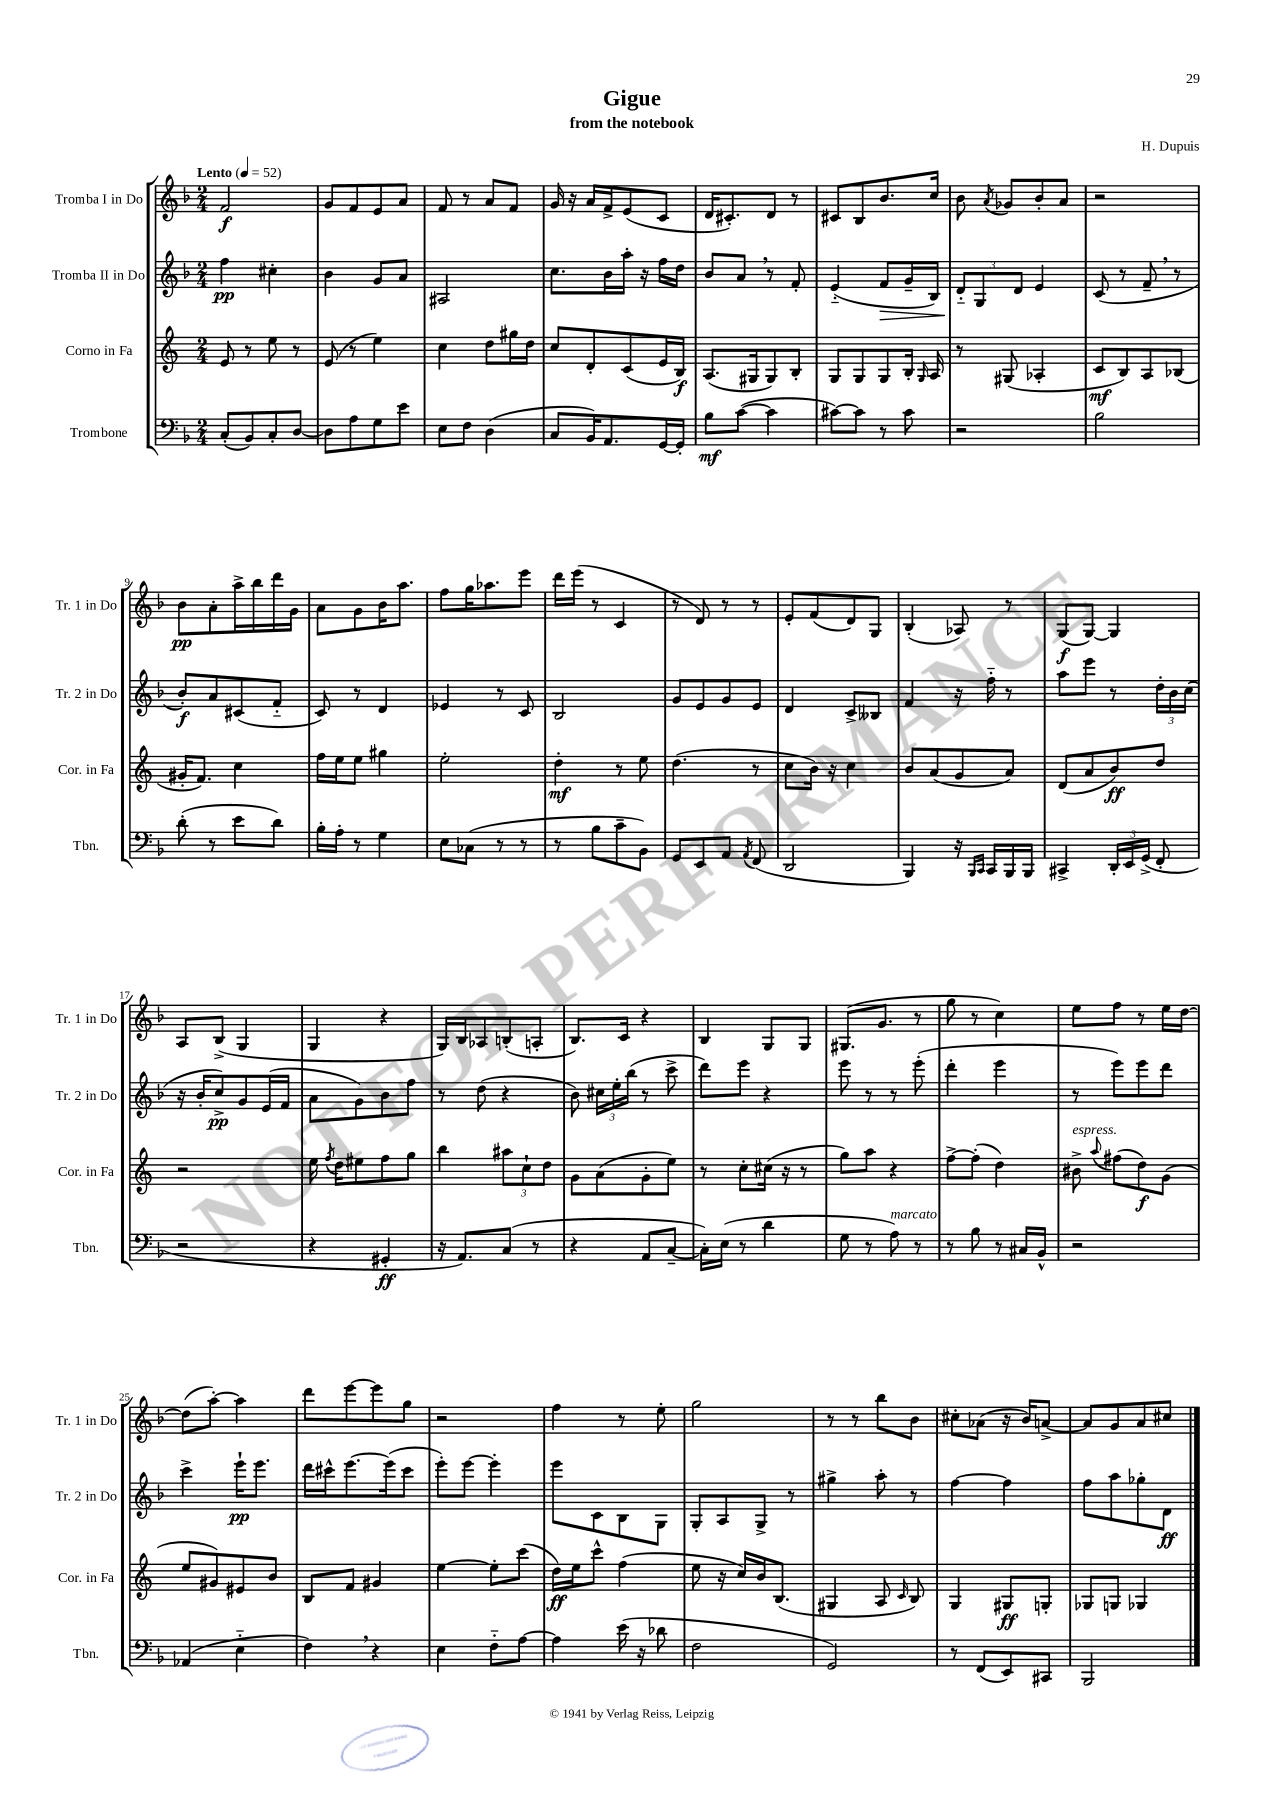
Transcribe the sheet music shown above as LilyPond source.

\header { title = "Gigue" composer = "H. Dupuis" subtitle = "from the notebook" }
<<
\new StaffGroup <<
\new Staff = "s0" \with { instrumentName = "Tromba I in Do" shortInstrumentName = "Tr. 1 in Do" } {
    \clef treble \key f \major \numericTimeSignature \time 2/4 \tempo "Lento" 4 = 52
    \autoBeamOff f'2\f |
    g'8[ f'8 e'8 a'8] |
    f'8 r8 a'8[ f'8] |
    g'16 r16 a'16[ f'16-> e'8( c'8] |
    d'16[ cis'8.-.) d'8] r8 |
    cis'8[ bes8 bes'8. c''16] |
    bes'8 \acciaccatura { a'8 } ges'8[ bes'8-. a'8] |
    r2 |
    bes'8[\pp a'8-. a''16-> bes''16 d'''16 g'16] |
    a'8[ g'8 bes'16 a''8.] |
    f''8[ g''16 aes''8. e'''8] |
    d'''16[ e'''16]( r8 c'4 |
    r8 d'8) r8 r8 |
    e'8[-. f'8( d'8) g8] |
    bes4-.( aes8) r8 |
    g8[\f( g8]~) g4 |
    a8[ bes8]->( g4 |
    g4 r4 |
    g16[) bes16 aes8 b8-.( a8]-. |
    bes8.[) c'16] r4 |
    bes4 g8[ g8] |
    gis8.[( g'8.] r8 |
    g''8 r8 c''4) |
    e''8[ f''8] r8 e''16[ d''16]~ |
    d''8[( a''8]~-.) a''4 |
    d'''8[ e'''8~ e'''8 g''8] |
    r2 |
    f''4 r8 e''8-. |
    g''2 |
    r8 r8 bes''8[ bes'8] |
    cis''8[-. aes'8]( r16 bes'16[) a'8]~-> |
    a'8[ g'8 a'8 cis''8] \bar "|." |
}
\new Staff = "s1" \with { instrumentName = "Tromba II in Do" shortInstrumentName = "Tr. 2 in Do" } {
    \clef treble \key f \major \numericTimeSignature \time 2/4
    \autoBeamOff f''4\pp cis''4-. |
    bes'4 g'8[ a'8] |
    ais2 |
    c''8.[ bes'16 a''16]-. r16 f''16[ d''16] |
    bes'8[ a'8] \breathe r8 f'8-. |
    e'4-_( f'8[\> g'16-- bes16]) |
    \tuplet 3/2 { d'8[-_\! g8 d'8] } e'4 |
    c'8( r8 f'8-- \breathe r8 |
    bes'8[-.\f) a'8 cis'8( f'8]-_ |
    c'8) r8 d'4 |
    ees'4 r8 c'8 |
    bes2 |
    g'8[ e'8 g'8 e'8] |
    d'4 c'8[-> beses8] |
    f'4 r16 f''16-_ r8 |
    a''8[ e'''8] r8 \tuplet 3/2 { d''16[-. bes'16 c''16]( } |
    r16 bes'16[-. c''8->\pp) g'8 e'16( f'16] |
    a'8[ g'8) bes'8 f''8] |
    r8 d''8( r4 |
    bes'8) \tuplet 3/2 { cis''16[ e''16-. bes''16]( } r8 c'''8-> |
    d'''8[) e'''8] r4 |
    e'''8 r8 r8 e'''8-.( |
    d'''4-. e'''4 |
    r8 e'''8[) e'''8 d'''8] |
    c'''4-> e'''16[-!\pp e'''8.] |
    d'''16[ cis'''16-^ e'''8.~ e'''16( cis'''8] |
    e'''8[-.) e'''8]~ e'''4-. |
    e'''8[ c'8 bes8 g8] |
    g8[-. a8 g8]-> r8 |
    gis''4-> a''8-. r8 |
    f''4~ f''4 |
    f''8[ a''8 ges''8-. d'8]\ff \bar "|." |
}
\new Staff = "s2" \with { instrumentName = "Corno in Fa" shortInstrumentName = "Cor. in Fa" } {
    \clef treble \key c \major \numericTimeSignature \time 2/4
    \autoBeamOff e'8 r8 e''8 r8 |
    e'8( r8 e''4) |
    c''4 d''8[ gis''16 d''16] |
    c''8[ d'8-. c'8( e'16 b16]\f) |
    a8.[( gis16 gis8) b8]-. |
    g8[ g8 g8 b16]-. \grace { g16 } a16 |
    r8 gis8( aes4-. |
    c'8[\mf b8) a8 bes8]( |
    gis'16[-. f'8.]) c''4 |
    f''16[ e''16 e''8] gis''4 |
    e''2-. |
    d''4-.\mf r8 e''8 |
    d''4.( r8 |
    c''8[ b'16]) r16 c''4 |
    b'8[ a'8( g'8 a'8]) |
    d'8[( a'8 b'8\ff) d''8] |
    r2 |
    e''16 \acciaccatura { f''8 } d''16[ eis''8 f''8 g''8] |
    b''4 \tuplet 3/2 { ais''8[ c''8-! d''8] } |
    g'8[ a'8( g'8-. e''8]) |
    r8 c''8[-. cis''16]( r16 r8 |
    g''8[) a''8] r4 |
    f''8[~-> f''8]-.( d''4) |
    bis'8->^\markup { \italic "espress." } \appoggiatura { a''8 } fis''8[( d''8\f) g'8]( |
    e''8[ gis'8) eis'8 b'8] |
    b8[ f'8] gis'4 |
    e''4~ e''8[-. c'''8]( |
    d''16[\ff) e''16 c'''8]-^ f''4( |
    e''8 r16 c''16[) b'16 b8.]( |
    gis4 a8 \grace { c'16 } b8) |
    g4 gis8[\ff g8]-. |
    ges8[ g8] ges4 \bar "|." |
}
\new Staff = "s3" \with { instrumentName = "Trombone" shortInstrumentName = "Tbn." } {
    \clef bass \key f \major \numericTimeSignature \time 2/4
    \autoBeamOff c8[-.( bes,8) c8-. d8]~ |
    d8[ a8 g8 e'8] |
    e8[ f8] d4( |
    c8[ bes,16) a,8. g,16~ g,16]-. |
    bes8[\mf c'8]~( c'4 |
    cis'8[~) cis'8] r8 cis'8 |
    r2 |
    bes2 |
    d'8-.( r8 e'8[ d'8]) |
    bes16[-. a16]-. r8 g4 |
    e8[ ces8]( r8 r8 |
    r8 bes8[ c'8-- bes,8]) |
    g,8[ e,8 a,8] \acciaccatura { a,8 } f,8( |
    d,2 |
    bes,,4) r16 \grace { bes,,16[ c,16] } c,16[ bes,,16 bes,,16] |
    cis,4-> \tuplet 3/2 { d,16[-. e,16 g,16]->( } f,8-. |
    r2 |
    r4 gis,4-.\ff |
    r16 a,8.[) c8]( r8 |
    r4 a,8[ c8]~-- |
    c16[-.) e16]( r8 d'4 |
    g8 r8 a8^\markup { \italic "marcato" }) r8 |
    r8 bes8 r8 cis16[ bes,16]-^ |
    r2 |
    aes,4( e4-_ |
    f4) \breathe r4 |
    e4 f8[-_ a8]~ |
    a4 e'16( r16 des'8 |
    f2 |
    g,2) |
    r8 f,8[( e,8) cis,8] |
    bes,,2 \bar "|." |
}
>>
>>
